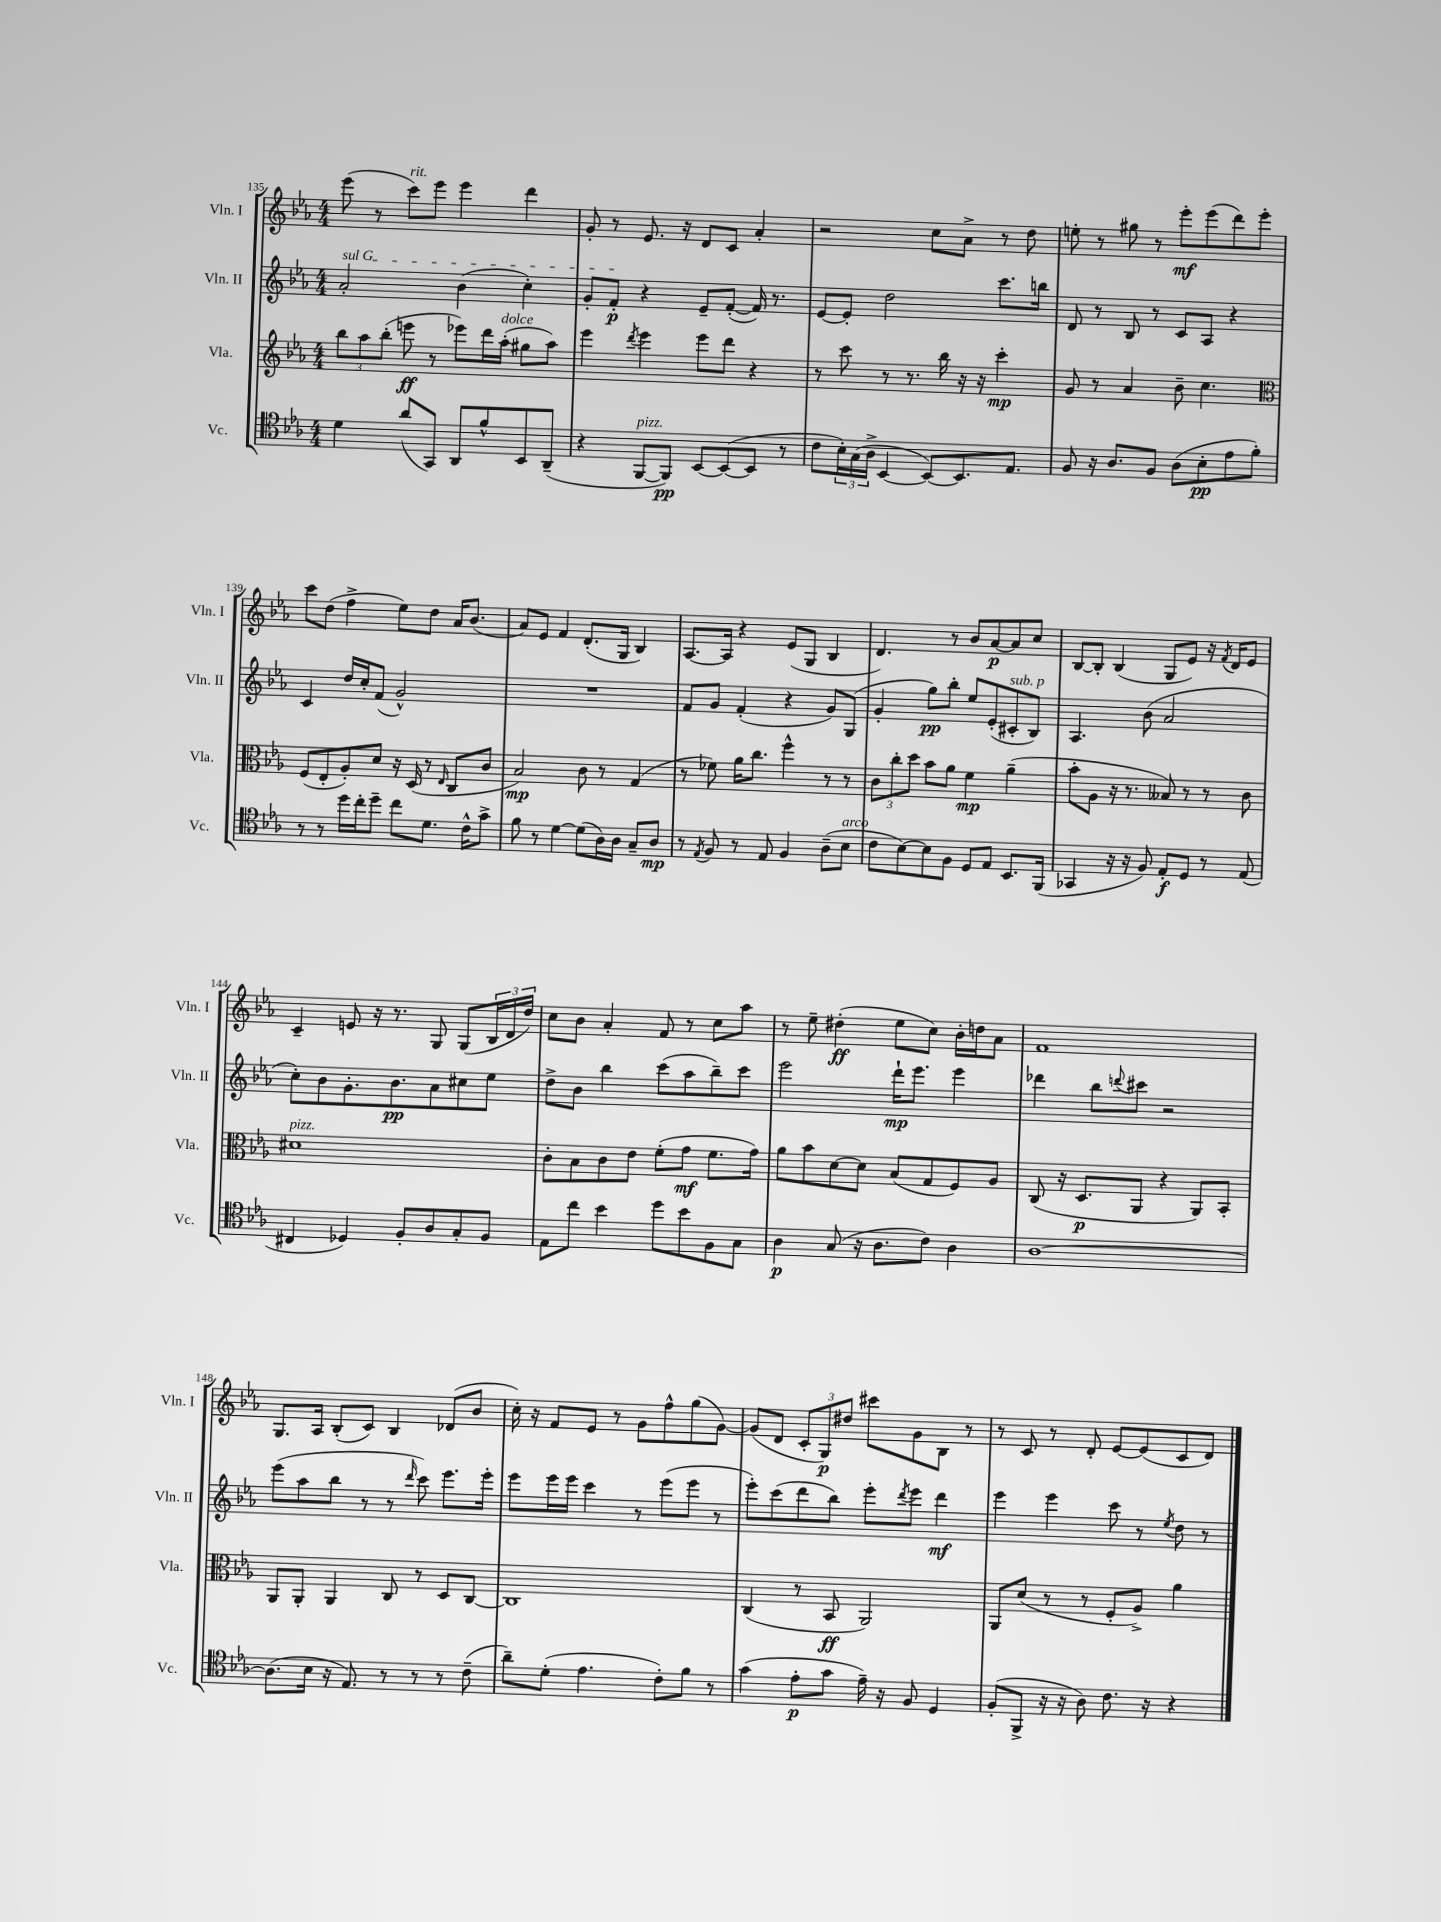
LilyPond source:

<<
\new StaffGroup <<
\new Staff = "s0" \with { instrumentName = "Vln. I" shortInstrumentName = "Vln. I" } {
    \clef treble \key ees \major \numericTimeSignature \time 4/4
    ees'''8( r8 c'''8^\markup { \italic "rit." }) ees'''8 ees'''4 d'''4 |
    g'8-. r8 ees'8. r16 d'8 c'8 aes'4-. |
    r2 c''8 aes'8-> r8 d''8 |
    e''8-. r8 gis''8 r8 ees'''8-.\mf ees'''8( d'''8) ees'''8-. |
    c'''8 d''8( f''4-> ees''8) d''8 aes'16 bes'8.( |
    aes'8) ees'8 f'4 d'8.-.( g16 bes4) |
    aes8.~ aes16 r4 ees'8( g8 bes4 |
    d'4.) r8 bes'8 aes'8~\p aes'8 c''8 |
    bes8~ bes8-. bes4( g8 ees'8) r16 \acciaccatura { f'8 } d'16 ees'8 |
    c'4-- e'8 r16 r8. g8 g8( \tuplet 3/2 { bes16 d'16 d''16) } |
    c''8 bes'8 aes'4-. f'8 r8 c''8 aes''8 |
    r8 ees''8-- dis''4-.\ff( ees''8 c''8) bes'16-. d''16 aes'8 |
    f'1 |
    g8. aes16 bes8-.( c'8) bes4 des'8( bes'8 |
    c''16-.) r16 f'8 ees'8 r8 g'8 f''8-^ g''8( g'8~) |
    g'8( d'8 \tuplet 3/2 { c'8-. g8\p) dis''8 } cis'''8 g'8 bes8 r8 |
    r8 c'8 r8 d'8-. ees'8~ ees'8( c'8 d'8) \bar "|." |
}
\new Staff = "s1" \with { instrumentName = "Vln. II" shortInstrumentName = "Vln. II" } {
    \clef treble \key ees \major \numericTimeSignature \time 4/4
    \once \override TextSpanner.bound-details.left.text = \markup { \italic "sul G" } aes'2-.\startTextSpan bes'4( c''4-.) |
    g'8-. f'8-.\p\stopTextSpan r4 ees'8-- f'8~-.( f'16) r8. |
    ees'8~ ees'8-. d''2 c'''8. b''16 |
    d'8 r8 bes8 r8 c'8 aes8 r4 |
    c'4 d''16 c''16-. f'8( g'2-^) |
    R1 |
    f'8 g'8 f'4-.( r4 g'8) g8( |
    g'4-. g''8\pp) bes''8-. ees''8 ees'8-.( cis'8-.^\markup { \italic "sub. p" } bes8) |
    aes4. bes'8( aes'2 |
    c''8-.) bes'8 g'8.-. bes'8.\pp aes'8 cis''8 ees''8 |
    d''8-> bes'8 bes''4 c'''8( aes''8 bes''8--) c'''8 |
    ees'''2 d'''16-!\mp ees'''8. ees'''4 |
    des'''4 bes''8 \appoggiatura { d'''8 } cis'''8 r2 |
    ees'''8( aes''8 bes''8 r8 r8 \grace { d'''16 } c'''8) ees'''8. ees'''16-. |
    ees'''8 ees'''16 ees'''16 c'''4 r8 ees'''8( ees'''8 r8 |
    ees'''8-.) c'''8( d'''8 bes''8) ees'''8-. \acciaccatura { d'''8 } ees'''8 d'''4\mf |
    ees'''4 ees'''4 c'''8 r8 \acciaccatura { ees''8 } d''8 r8 \bar "|." |
}
\new Staff = "s2" \with { instrumentName = "Vla." shortInstrumentName = "Vla." } {
    \clef treble \key ees \major \numericTimeSignature \time 4/4
    \tuplet 3/2 { bes''8 aes''8 bes''8-.( } e'''8\ff r8 ees'''8) d'''16 aes''16-.^\markup { \italic "dolce" }( gis''8 aes''8) |
    ees'''4 \acciaccatura { d'''8 } ees'''4 ees'''8 d'''8 r4 |
    r8 c'''8 r8 r8. bes''16 r16 r16 c'''4-.\mp |
    g'8 r8 aes'4 bes'8-- c''4. |
    \clef alto f8( ees8-. aes8-.) d'8 r16 d16( r8 \grace { ees16 } c8 c'8 |
    bes2\mp) c'8 r8 g4( |
    r8 fes'8) aes'16 c''8. f''4-^ r8 r8 |
    \tuplet 3/2 { c'8 c''8-. d''8 } bes'8 aes'8 f'4\mp aes'4--( |
    bes'8-. aes8 r16 r8. beses8) r8 r8 c'8 |
    dis'1^\markup { \italic "pizz." } |
    c'8-. bes8 c'8 ees'8 f'8-.( g'8\mf f'8. g'16) |
    aes'8 bes'8 d'8~ d'8 bes8( g8 f8) aes8 |
    c8( r16 d8.\p aes,8 r4 aes,8) bes,8-. |
    aes,8 aes,8-. aes,4 c8 r8 d8 c8~ |
    c1 |
    c4( r8 bes,8\ff aes,2) |
    aes,8 d'8( r8 r8 f8-. aes8->) aes'4 \bar "|." |
}
\new Staff = "s3" \with { instrumentName = "Vc." shortInstrumentName = "Vc." } {
    \clef tenor \key ees \major \numericTimeSignature \time 4/4
    d'4 aes'8( g,8) aes,8 f'8-^ bes,8 aes,8--( |
    r4 f,8~^\markup { \italic "pizz." } f,8\pp) bes,8~ bes,8~( bes,8 r8 |
    c'8 \tuplet 3/2 { bes16-.) g16( aes16-> } bes,4~ bes,8~) bes,8. ees8. |
    f8 r16 aes8. f8 aes8( bes8-.\pp ees'8 f'8-.) |
    r8 r8 d''16 c''16-. d''8-- c''8 d'8. c'16-^ g'8-> |
    f'8 r8 d'4~ d'8( aes16) aes16 g8-- aes8\mp |
    r8 \acciaccatura { ees8 } f8 r8 ees8 f4 aes8--( bes8^\markup { \italic "arco" } |
    c'8 bes8~) bes8 f8 d8 ees8 bes,8. f,16( |
    ges,4 r16 r16 f8) ees8-.\f d8 r8 ees8( |
    cis4 des4) f8-. aes8 g8-. f8 |
    ees8 c''8 bes'4 d''8 bes'8 f8 g8 |
    aes4\p g8( r16 aes8. c'8) aes4 |
    aes1~ |
    aes8.( bes16 r16 ees8.) r8 r8 r8 c'8--( |
    aes'8--) d'8-.( ees'4. c'8-.) f'8 r8 |
    g'4( ees'8-.\p g'8 ees'16--) r16 f8 d4 |
    f8-.( f,8-> r16 r16 aes8) c'8. r16 r4 \bar "|." |
}
>>
>>
\layout { \context { \Score currentBarNumber = #135 } }
